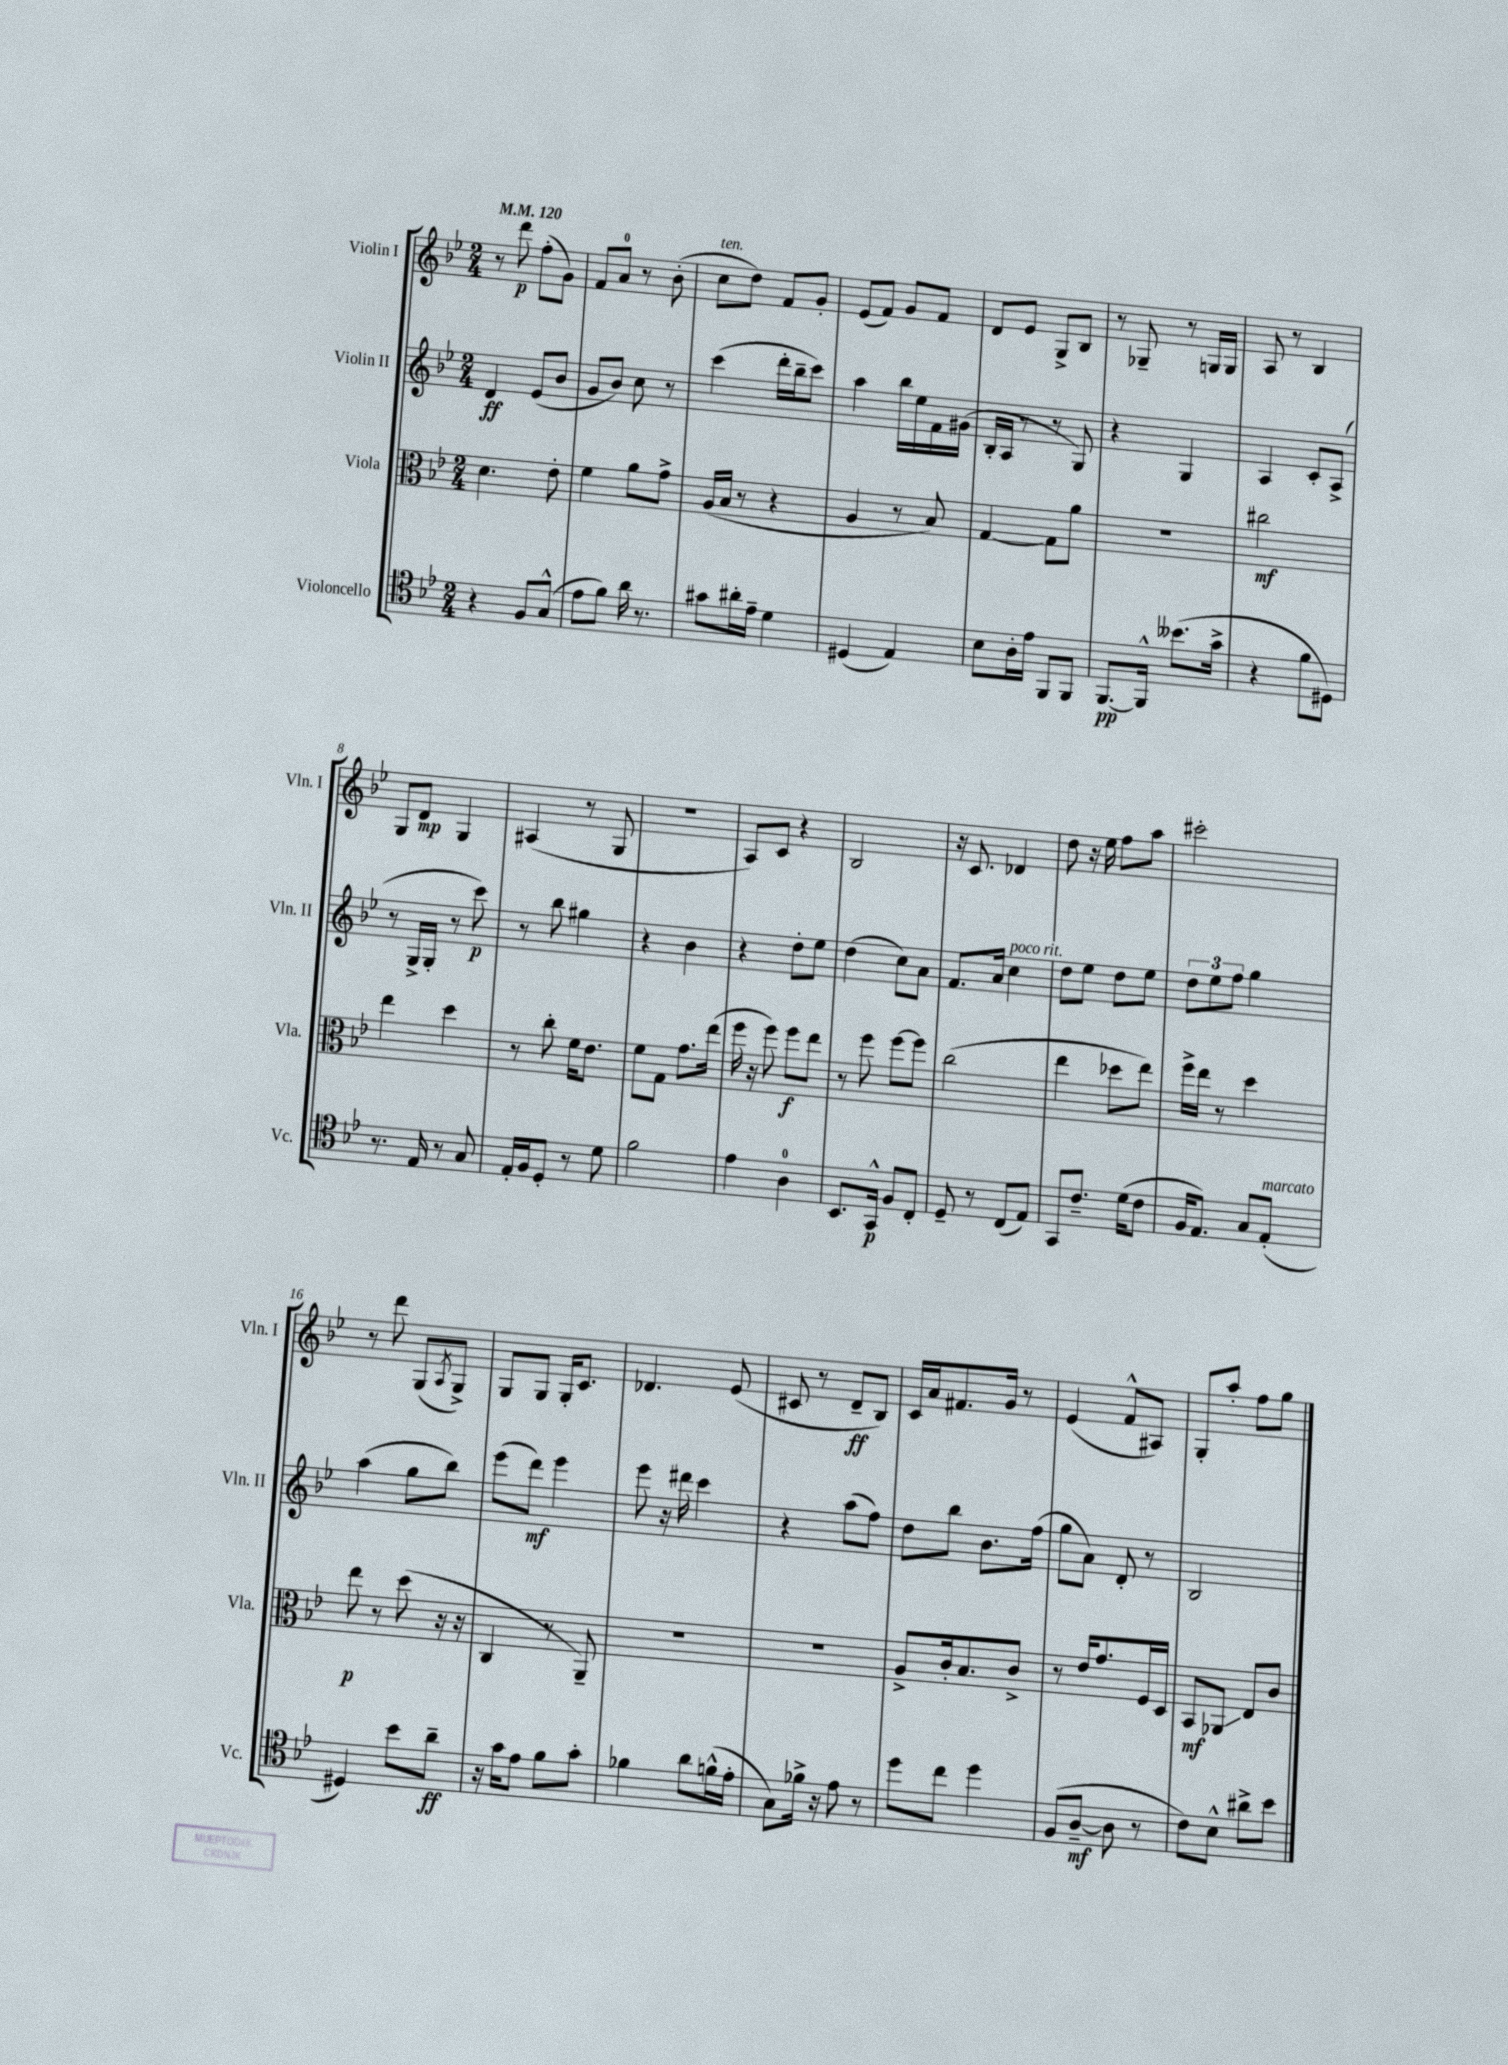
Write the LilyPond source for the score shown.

<<
\new StaffGroup <<
\new Staff = "s0" \with { instrumentName = "Violin I" shortInstrumentName = "Vln. I" } {
    \clef treble \key bes \major \numericTimeSignature \time 2/4 \tempo 4 = 120
    r8 d'''8\p f''8-.( g'8) |
    f'8 a'8-0 r8 bes'8-.( |
    c''8^\markup { \italic "ten." } d''8) f'8 g'8-. |
    ees'8( f'8) g'8 f'8 |
    d'8 ees'8 g8-> bes8 |
    r8 ges8-- r8 g16 g16 |
    a8 r8 bes4 |
    g8 d'8\mp g4 |
    ais4( r8 g8 |
    r2 |
    a8) c'8 r4 |
    bes2 |
    r16 c'8. des'4 |
    d''8 r16 ees''16 f''8 a''8 |
    cis'''2-. |
    r8 d'''8 g8( \acciaccatura { a8 } g8->) |
    g8 g8 g16-. c'8. |
    des'4. ees'8( |
    cis'8 r8 d'8--\ff bes8) |
    c'16 a'16 fis'8. g'16 r8 |
    ees'4( f'8-^ ais8) |
    g8-. a''8-. f''8 g''8 \bar "|." |
}
\new Staff = "s1" \with { instrumentName = "Violin II" shortInstrumentName = "Vln. II" } {
    \clef treble \key bes \major \numericTimeSignature \time 2/4
    d'4\ff ees'8( bes'8 |
    g'8 bes'8) c''8 r8 |
    c'''4( d'''16-. bes''16-- c'''8) |
    a''4 bes''16 ees''16 f'16 gis'16( |
    bes16-. a16 r8 r8 g8) |
    r4 g4 |
    a4 c'8-. a8->( |
    r8 g16-> g16-. r8 c'''8\p) |
    r8 bes''8 gis''4 |
    r4 bes'4 |
    r4 d''8-. ees''8 |
    d''4( c''8) a'8 |
    f'8. a'16 c''4^\markup { \italic "poco rit." } |
    d''8 ees''8 d''8 ees''8 |
    \tuplet 3/2 { d''8 ees''8 f''8 } g''4 |
    a''4( g''8 bes''8) |
    ees'''8( d'''8\mf) ees'''4 |
    ees'''8 r16 dis'''16 c'''4 |
    r4 a''8( f''8) |
    d''8 bes''8 bes'8. f''16( |
    g''8 a'8) d'8-. r8 |
    bes2 \bar "|." |
}
\new Staff = "s2" \with { instrumentName = "Viola" shortInstrumentName = "Vla." } {
    \clef alto \key bes \major \numericTimeSignature \time 2/4
    d'4. ees'8-. |
    f'4 a'8 g'8-> |
    a16( bes16 r8 r4 |
    a4 r8 bes8) |
    g4~ g8 a'8 |
    R2 |
    cis''2\mf |
    ees''4 d''4 |
    r8 c''8-. f'16 ees'8. |
    f'8 g8 g'8. ees''16( |
    f''16 r16 f''8) f''8\f ees''8 |
    r8 f''8 f''8~ f''8 |
    c''2( |
    ees''4 des''8 ees''8) |
    f''16-> ees''16 r8 d''4 |
    ees''8\p r8 d''8( r16 r16 |
    c4 r8 a,8--) |
    R2 |
    R2 |
    a8-> c'16-. bes8. c'8-> |
    r8 ees'16 g'8. f16 d16 |
    bes,8\mf aes,8\glissando ees8 c'8 \bar "|." |
}
\new Staff = "s3" \with { instrumentName = "Violoncello" shortInstrumentName = "Vc." } {
    \clef tenor \key bes \major \numericTimeSignature \time 2/4
    r4 f8 g8-^( |
    ees'8 f'8) a'16 r8. |
    gis'8 ais'16-. ees'16-- d'4 |
    dis4( ees4) |
    bes8 a16-. ees'16 f,8 f,8 |
    f,8.~\pp f,16-^ beses'8.( g'16-> |
    r4 f'8 dis8) |
    r8. ees16 r8 g8 |
    ees16-. f16 d8-. r8 d'8 |
    f'2 |
    ees'4 a4-0 |
    bes,8. g,16-^\p f8 c8-. |
    d8-- r8 c8( ees8) |
    g,8 c'8.-- d'16( c'8 |
    f16 ees8.) g8 ees8-.^\markup { \italic "marcato" }( |
    dis4) bes'8 a'8--\ff |
    r16 g'16 ees'8 f'8 g'8-. |
    fes'4 a'8 f'16-^( ees'16-. |
    g8) fes'16-> r16 ees'8 r8 |
    d''8 c''8 d''4 |
    f8( a8~--\mf a8 r8 |
    c'8) bes8-^ ais'8-> bes'8 \bar "|." |
}
>>
>>
